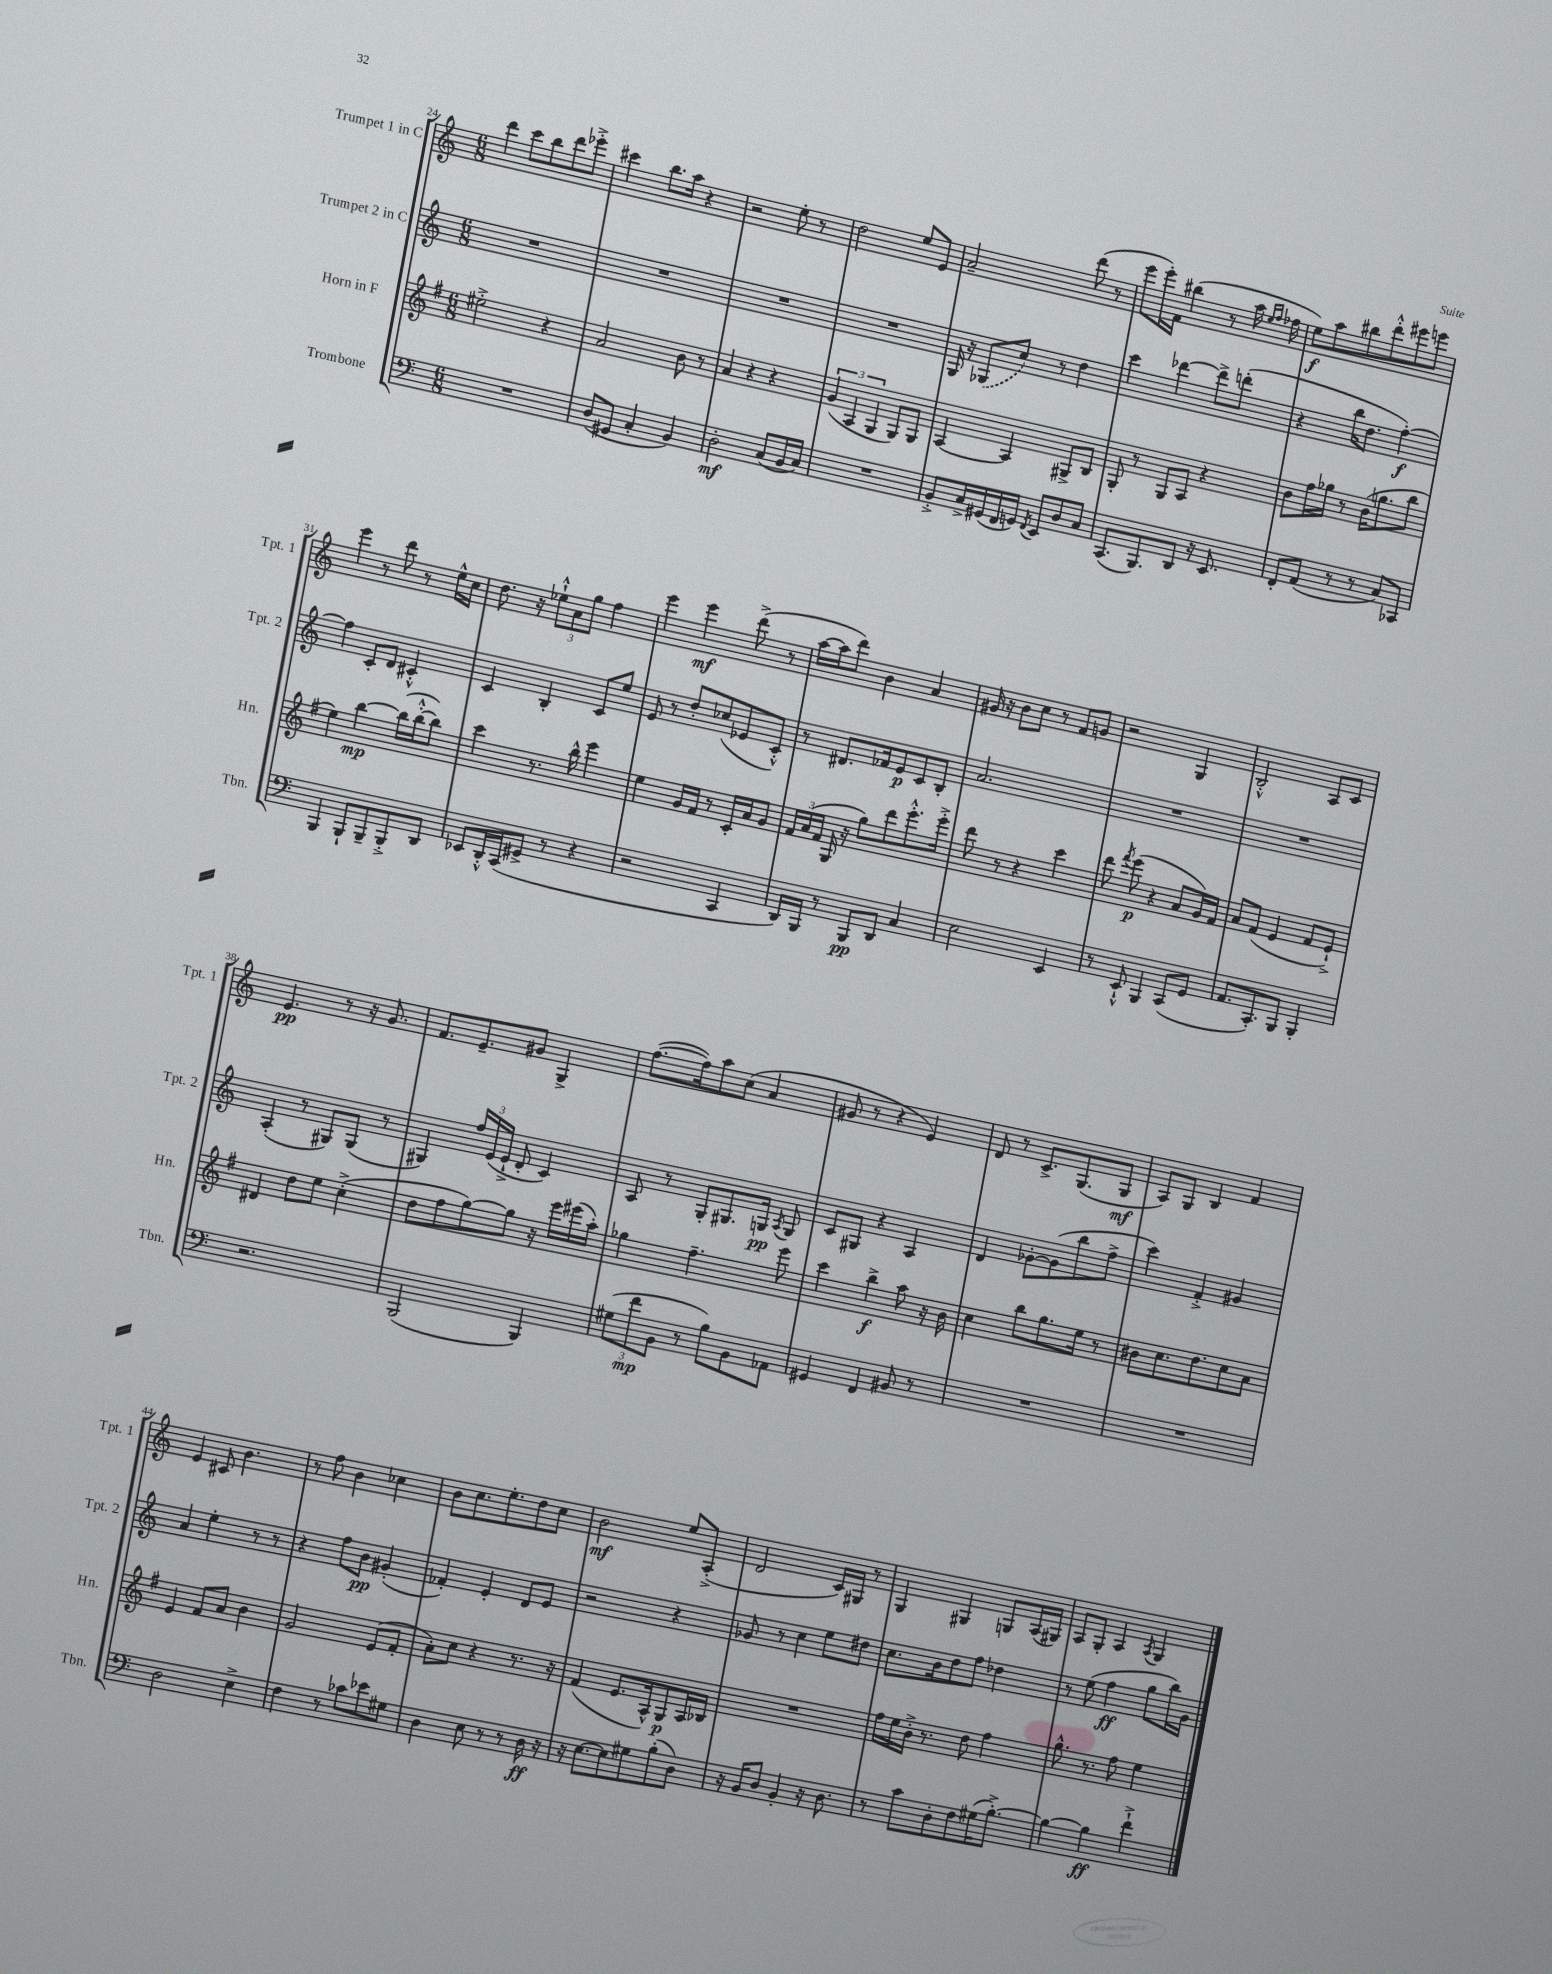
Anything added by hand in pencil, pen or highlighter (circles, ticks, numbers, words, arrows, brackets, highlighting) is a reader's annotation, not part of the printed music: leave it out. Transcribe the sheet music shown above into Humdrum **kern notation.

**kern	**dynam	**kern	**dynam	**kern	**dynam	**kern	**dynam
*part4	*part4	*part3	*part3	*part2	*part2	*part1	*part1
*staff4	*staff4	*staff3	*staff3	*staff2	*staff2	*staff1	*staff1
*I"Trombone	*	*I"Horn in F	*	*I"Trumpet 2 in C	*	*I"Trumpet 1 in C	*
*I'Tbn.	*	*I'Hn.	*	*I'Tpt. 2	*	*I'Tpt. 1	*
*clefF4	*	*clefG2	*	*clefG2	*	*clefG2	*
*k[]	*	*k[f#]	*	*k[]	*	*k[]	*
*M6/8	*	*M6/8	*	*M6/8	*	*M6/8	*
=24	=24	=24	=24	=24	=24	=24	=24
2.r	.	2ee#X'^\	.	2.r	.	4ddd\	.
.	.	.	.	.	.	8ccc\L	.
.	.	.	.	.	.	8bb\	.
.	.	4r	.	.	.	8ddd\	.
.	.	.	.	.	.	8eee-X'^\J	.
=25	=25	=25	=25	=25	=25	=25	=25
(8D/L	.	2a/	.	2.r	.	4ccc#X\	.
8GG#X/J	.	.	.	.	.	.	.
4C'/	.	.	.	.	.	8.bb\L	.
.	.	.	.	.	.	16aa\Jk	.
4BB/)	.	8b\	.	.	.	4r	.
.	.	8r	.	.	.	.	.
=26	=26	=26	=26	=26	=26	=26	=26
2D'\	mf	4a/	.	2.r	.	2r	.
.	.	4r	.	.	.	.	.
(8C/L	.	4r	.	.	.	8ee'\	.
16BB/L	.	.	.	.	.	8r	.
16C/JJ)	.	.	.	.	.	.	.
=27	=27	=27	=27	=27	=27	=27	=27
2.r	.	(6g/	.	2.r	.	2dd\	.
.	.	6A/	.	.	.	.	.
.	.	6G/	.	.	.	.	.
.	.	8G/L)	.	.	.	8ee/L	.
.	.	8G/J	.	.	.	8e/J	.
=28	=28	=28	=28	=28	=28	=28	=28
8BB'^/L	.	[4A/	.	16G/	.	2a~/	.
.	.	.	.	16r	.	.	.
16C^/L	.	.	.	(8G-X/L	.	.	.
(16GG#X/	.	.	.	.	.	.	.
16FF/	.	4A/]	.	8cc/J)	.	.	.
16GGn/JJ)	.	.	.	.	.	.	.
8qFF/	.	.	.	.	.	.	.
8EE/L	.	.	.	8r	.	.	.
8D/	.	8G#X^/L	.	4dd\	.	(8ddd\	.
8C/J	.	8B/J	.	.	.	8r	.
=29	=29	=29	=29	=29	=29	=29	=29
(8.CC/L	.	8G'/	.	4ccc\	.	8eee\L	.
.	.	8r	.	.	.	16eee'\L)	.
8.BBB/)	.	.	.	.	.	16f\JJ	.
.	.	8G/L	.	[4ddd-X\	.	(4bb#X\	.
8DD/J	.	8A/J	.	.	.	.	.
16r	.	4r	.	8ddd-^\L]	.	8r	.
8.EE/	.	.	.	.	.	.	.
.	.	.	.	(8dddn'\J	.	16aa\	.
.	.	.	.	.	.	16qqee/LL	.
.	.	.	.	.	.	16qqff/JJ	.
.	.	.	.	.	.	16ff-X\	.
=30	=30	=30	=30	=30	=30	=30	=30
8FF'/L	.	8b\L	.	4r	.	8ee\L)	f
(8AA/J	.	16ff#\L	.	.	.	8aa\	.
.	.	16gg-X\JJ	.	.	.	.	.
8r	.	8r	.	16bb\KL	.	8bb#X\	.
.	.	.	.	8.dd\J	.	.	.
8r	.	(16b\KL	.	.	.	8ddd'^^\	.
.	.	8.ggn\	.	.	.	.	.
8C/L)	.	.	.	[4ff'\)	f	8eee#X\	.
8CC-X/J	.	8bb\J	.	.	.	8eeen\J	.
!!LO:LB:g=z
=31	=31	=31	=31	=31	=31	=31	=31
4BBB/	.	4ee\)	.	4ff\]	.	4eee\	.
8BBB`/L	.	[4bb\	mp	8c'/L	.	8r	.
8BBB~/	.	.	.	8d/J	.	8ddd\	.
8BBB'^/	.	(16bb\LL]	.	4c#X'^^/	.	8r	.
.	.	[16bb'^^\J	.	.	.	.	.
8DD/J	.	8bb\J])	.	.	.	16ee^^\LL	.
.	.	.	.	.	.	16cc\JJ	.
=32	=32	=32	=32	=32	=32	=32	=32
8EE-X/L	.	4ccc\	.	4c/	.	8.dd\	.
16DD'^^/L	.	.	.	.	.	.	.
(16CC/J	.	.	.	.	.	16r	.
8GG#X^/J	.	8.r	.	4B'/	.	12ee-X`^^\L	.
.	.	.	.	.	.	12a\	.
8r	.	.	.	.	.	.	.
.	.	.	.	.	.	12gg\J	.
.	.	16bb^^\	.	.	.	.	.
4r	.	4eee\	.	8c/L	.	4ff\	.
.	.	.	.	8ee/J	.	.	.
=33	=33	=33	=33	=33	=33	=33	=33
2r	.	4ee\	.	8e/	.	4eee\	.
.	.	.	.	8r	.	.	.
.	.	16g/LL	.	8dd'/L	.	4eee\	mf
.	.	16f#/JJ	.	.	.	.	.
.	.	8r	.	(8cc-X/	.	.	.
4CC/	.	16c'/LL	.	8e-X/	.	(8ddd^\	.
.	.	16a/J	.	.	.	.	.
.	.	8g/J	.	8c'^^/J)	.	8r	.
=34	=34	=34	=34	=34	=34	=34	=34
16DD/LL)	.	24f#/LL	.	8r	.	[16aa\LL	.
.	.	(24a/	.	.	.	.	.
16BBB/JJ	.	.	.	.	.	16aa\J]	.
.	.	24f#/JJ	.	.	.	.	.
8r	.	16G/	.	8.d#X/L	.	8ddd\J)	.
.	.	16r	.	.	.	.	.
8BBB/L	pp	8gg\L)	.	.	.	4b\	.
.	.	.	.	16f-X/k	.	.	.
8DD/J	.	8ddd\	.	8e/	p	.	.
4C/	.	8.eee'^^\	.	8c/	.	4a/	.
.	.	.	.	8B'/J	.	.	.
.	.	16eee'^\Jk	.	.	.	.	.
=35	=35	=35	=35	=35	=35	=35	=35
2E\	.	8ddd\	.	2.a/	.	16g#X/	.
.	.	.	.	.	.	16r	.
.	.	8r	.	.	.	8b\L	.
.	.	4r	.	.	.	8cc\J	.
.	.	.	.	.	.	8r	.
4EE/	.	4ccc\	.	.	.	8f/L	.
.	.	.	.	.	.	8gn/J	.
=36	=36	=36	=36	=36	=36	=36	=36
8r	.	8ddd\	.	2.r	.	2r	.
.	.	8qfff#/	.	.	.	.	.
8EE`^^/	.	(8eee\	p	.	.	.	.
4BBB/	.	4r	.	.	.	.	.
(8CC/L	.	8a/L	.	.	.	4G/	.
8GG/J	.	16g/L)	.	.	.	.	.
.	.	16f#/JJ	.	.	.	.	.
=37	=37	=37	=37	=37	=37	=37	=37
8.AA/L	.	8a/L	.	2.r	.	2B'^^/	.
.	.	(8f#/J	.	.	.	.	.
8.CC'/)	.	.	.	.	.	.	.
.	.	4e/	.	.	.	.	.
8BBB/J	.	.	.	.	.	.	.
4BBB'/	.	8f#/L	.	.	.	8A/L	.
.	.	8e`^/J)	.	.	.	8c/J	.
!!LO:LB:g=z
=38	=38	=38	=38	=38	=38	=38	=38
2.r	.	4d#X/	.	(4A'/	.	4.e/	pp
.	.	8dd\L	.	8r	.	.	.
.	.	8ee\J	.	8G#X/L)	.	8r	.
.	.	(4cc'^\	.	(8G#/J	.	16r	.
.	.	.	.	.	.	8.g/	.
.	.	.	.	8r	.	.	.
=39	=39	=39	=39	=39	=39	=39	=39
(2BBB/	.	8dd\L	.	4G#X/)	.	8.f/L	.
.	.	8ff#\	.	.	.	.	.
.	.	.	.	.	.	8.e~/	.
.	.	[8gg\)	.	24ff/LL	.	.	.
.	.	.	.	(24e/	.	.	.
.	.	.	.	24e`^/JJ	.	.	.
.	.	8gg\J]	.	8d'/	.	8g#X/J	.
4BBB/)	.	16r	.	4c/)	.	4G^/	.
.	.	16eee\LL	.	.	.	.	.
.	.	(16eee#X\	.	.	.	.	.
.	.	16aa'\JJ)	.	.	.	.	.
=40	=40	=40	=40	=40	=40	=40	=40
(12G#X\L	.	4gg-X\	.	8A/	.	([8.ff\L	.
12f\	mp	.	.	.	.	.	.
.	.	.	.	8r	.	.	.
12BB\J	.	.	.	.	.	.	.
.	.	.	.	.	.	16ff\k])	.
8r	.	4.ff#~\	.	8G'/L	.	8aa\	.
8B\L)	.	.	.	8.G#X/	.	(8cc\J	.
8BB\	.	.	.	.	.	4a/	.
.	.	.	.	16Gn/Jk	pp	.	.
.	.	.	.	8qA/	.	.	.
8AA-X\J	.	8eee\	.	8G/	.	.	.
=41	=41	=41	=41	=41	=41	=41	=41
4GG#X/	.	4ccc\	.	8c/L	.	8g#X/	.
.	.	.	.	8G#X/J	.	8r	.
4FF/	.	4bb^\	f	4r	.	4r	.
8BB#X/	.	8aa\	.	4A/	.	4e/)	.
8r	.	16r	.	.	.	.	.
.	.	16b\	.	.	.	.	.
=42	=42	=42	=42	=42	=42	=42	=42
2.r	.	4cc\	.	4d/	.	8d/	.
.	.	.	.	.	.	8r	.
.	.	8bb\L	.	[8g-X'\L	.	8.c^/L	.
.	.	8.gg\	.	(8g-\]	.	.	.
.	.	.	.	.	.	(8.G/	.
.	.	.	.	8bb\	.	.	.
.	.	16ee\Jk	.	.	.	.	.
.	.	8r	.	8ff^\J	.	8G/J	mf
=43	=43	=43	=43	=43	=43	=43	=43
2.r	.	8b#X\L	.	4ccc\)	.	8A/L)	.
.	.	8.cc\	.	.	.	8G/J	.
.	.	.	.	4f'^/	.	4B/	.
.	.	8.dd\	.	.	.	.	.
.	.	8cc\	.	4g#X/	.	4f/	.
.	.	8a\J	.	.	.	.	.
!!LO:LB:g=z
=44	=44	=44	=44	=44	=44	=44	=44
2D\	.	4e/	.	4a/	.	4e/	.
.	.	8f#/L	.	4ee'\	.	8c#X/	.
.	.	8a/J	.	.	.	4.b\	.
4E^\	.	4b\	.	8r	.	.	.
.	.	.	.	8r	.	.	.
=45	=45	=45	=45	=45	=45	=45	=45
4F\	.	2g/	.	4r	.	8r	.
.	.	.	.	.	.	8ff\	.
8r	.	.	.	8ff\L	.	4b\	.
8c-X\L	.	.	.	8b\J	pp	.	.
8e-X\	.	(8e/L	.	(4g#X'/	.	4cc-X\	.
8G#X\J	.	8f#'/J	.	.	.	.	.
=46	=46	=46	=46	=46	=46	=46	=46
4D\	.	8a'\L)	.	4f-X'/)	.	8b\L	.
.	.	8cc\J	.	.	.	8.cc\	.
8E\	.	4r	.	4e'/	.	.	.
.	.	.	.	.	.	8.ee'\	.
8r	.	.	.	.	.	.	.
8r	.	8.r	.	8d/L	.	8dd\	.
16D\	ff	.	.	8e/J	.	8cc\J	.
16r	.	16r	.	.	.	.	.
=47	=47	=47	=47	=47	=47	=47	=47
16r	.	(4f#/	.	2r	.	2b\	mf
[8.E\L	.	.	.	.	.	.	.
8E\]	.	8.e/L	.	.	.	.	.
8G#X\	.	.	.	.	.	.	.
.	.	16A^^/k)	.	.	.	.	.
(8B'\	.	8G/	p	4r	.	8ee/L	.
8D\J)	.	16A/L	.	.	.	(8A'^/J	.
.	.	16B-X/JJ	.	.	.	.	.
=48	=48	=48	=48	=48	=48	=48	=48
16r	.	2.r	.	8g-X/	.	2d/	.
16BB/KL	.	.	.	.	.	.	.
8D/J	.	.	.	8r	.	.	.
4BB'/	.	.	.	4cc\	.	.	.
16r	.	.	.	8ee\L	.	16c/LL)	.
8.D\	.	.	.	.	.	16G#X/JJ	.
.	.	.	.	8dd#X\J	.	8r	.
=49	=49	=49	=49	=49	=49	=49	=49
8r	.	16ff#\LL	.	8.cc\L	.	4G/	.
.	.	16ee\	.	.	.	.	.
8c\L	.	16b'^\JJ	.	.	.	.	.
.	.	8.r	.	16b\k	.	.	.
8D'\	.	.	.	8dd\	.	4G#X/	.
8F\	.	8dd\	.	8ff\J	.	.	.
(16G#X\K	.	4ff#\	.	4dd-X\	.	8Gn/L	.
[8.B'^\J)	.	.	.	.	.	.	.
.	.	.	.	.	.	(16A/L	.
.	.	.	.	.	.	16G#X/JJ)	.
=50	=50	=50	=50	=50	=50	=50	=50
4B\_	.	8.gg^^\	.	8r	.	8A/L	.
.	.	.	.	(8ee\	.	8G'/J	.
.	.	8.r	.	.	.	.	.
4B\]	ff	.	.	4ff\	ff	4A/	.
.	.	8ff#\	.	.	.	.	.
.	.	.	.	.	.	8qA/	.
4f`^\	.	4ee\	.	8gg\L	.	4G/	.
.	.	.	.	16bb\L)	.	.	.
.	.	.	.	16g\JJ	.	.	.
==	==	==	==	==	==	==	==
*-	*-	*-	*-	*-	*-	*-	*-
